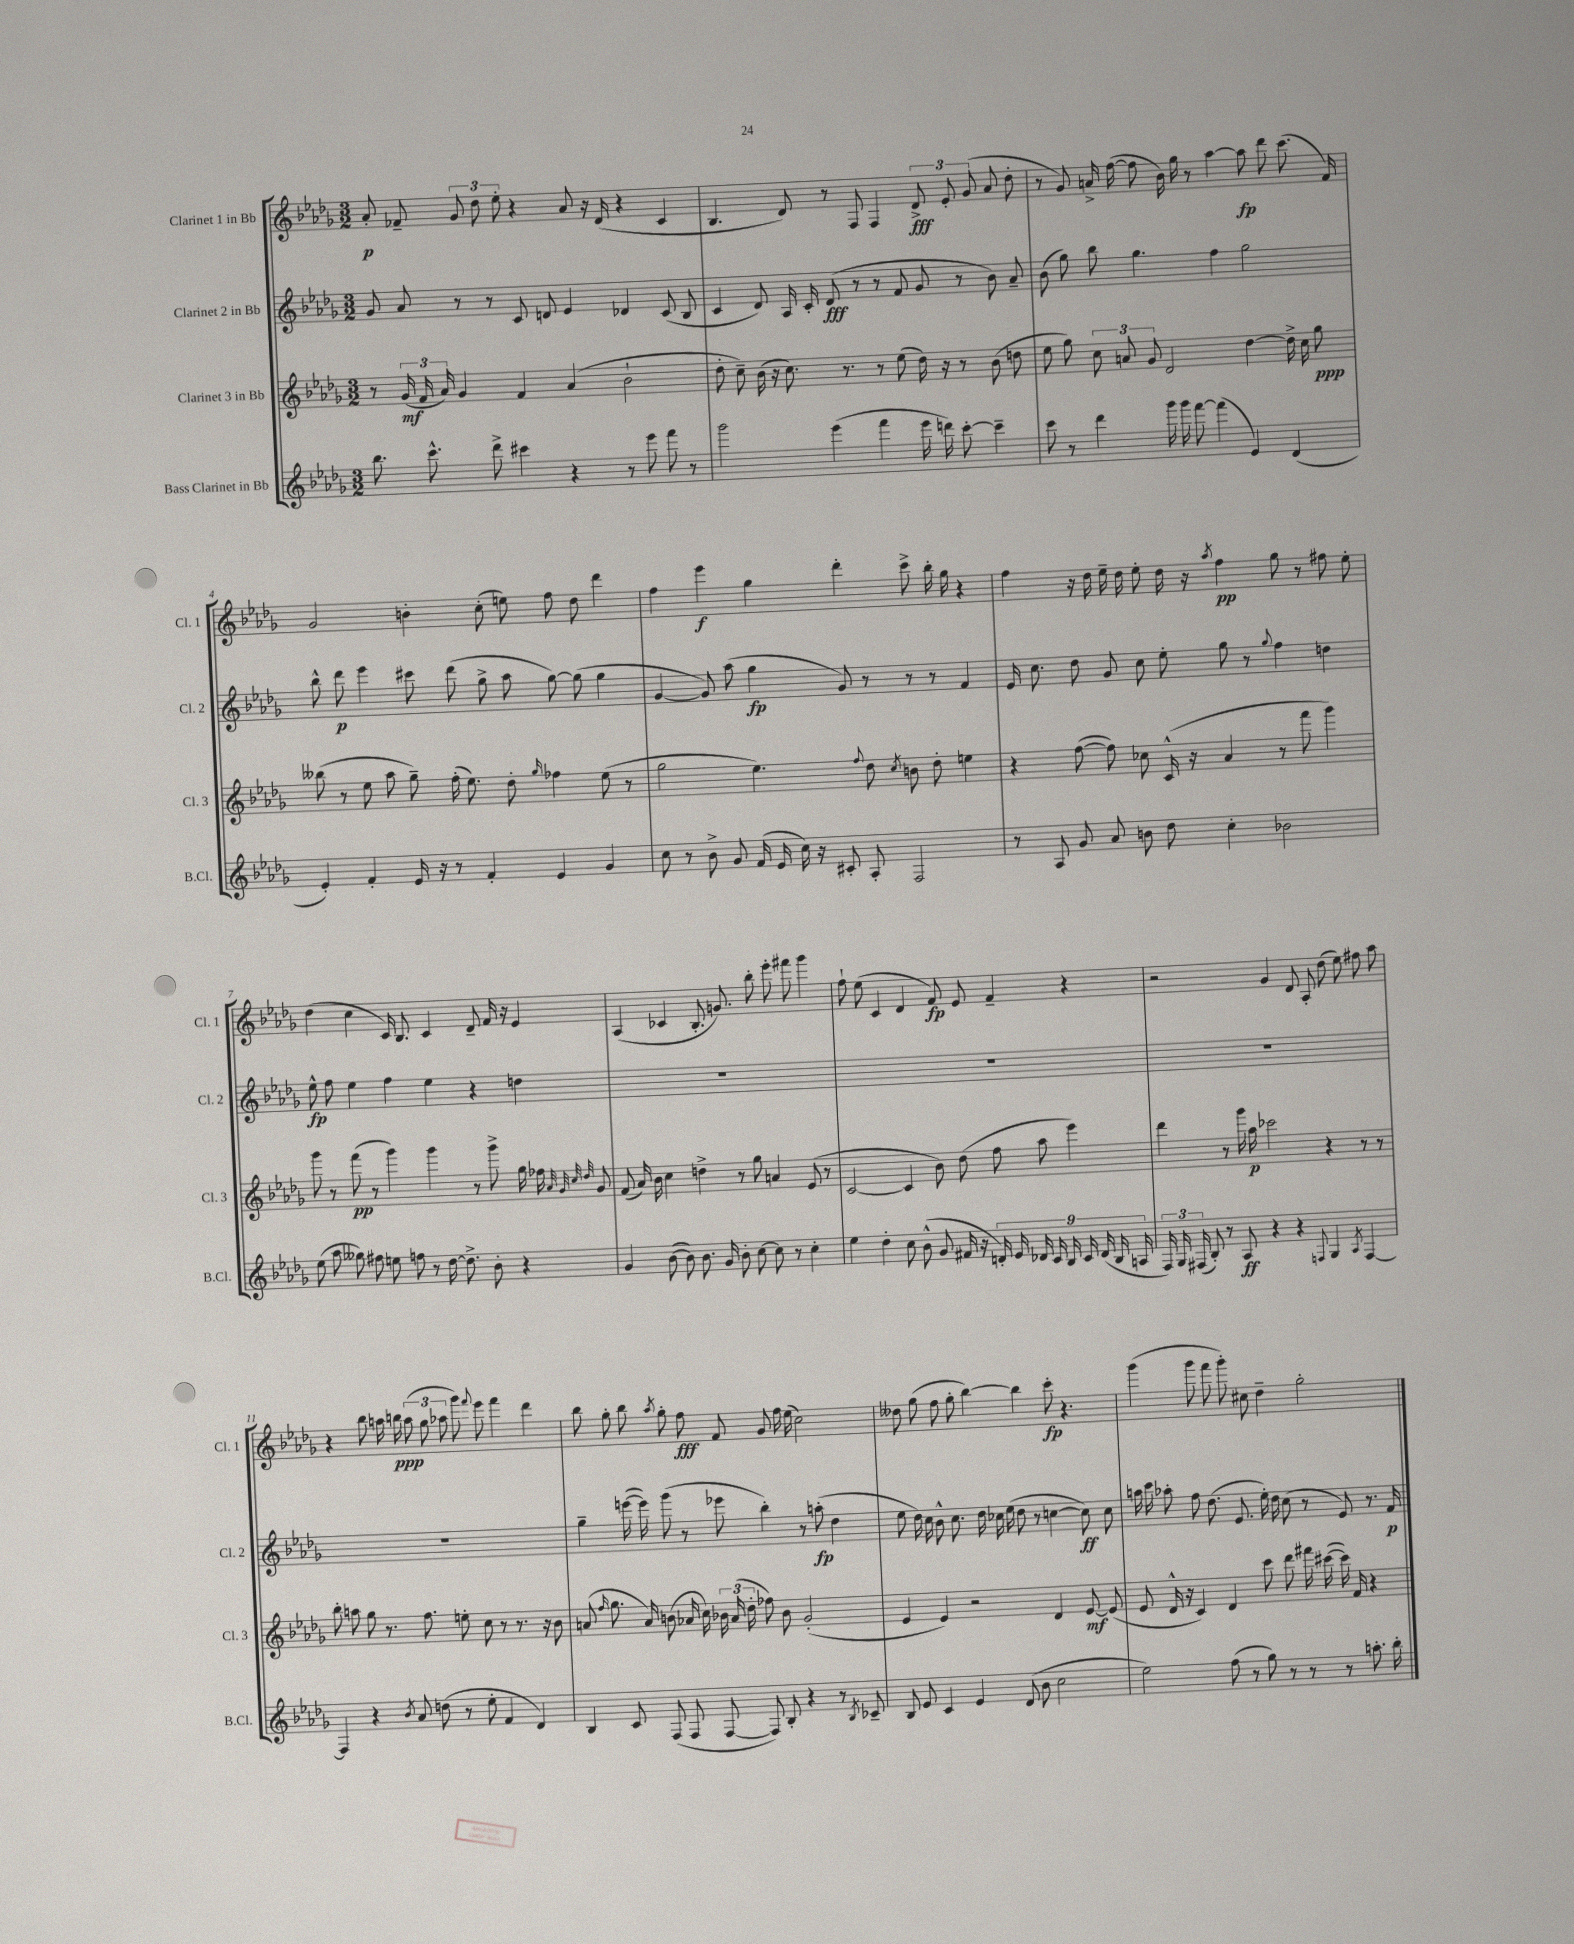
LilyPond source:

<<
\new StaffGroup <<
\new Staff = "s0" \with { instrumentName = "Clarinet 1 in Bb" shortInstrumentName = "Cl. 1" } {
    \clef treble \key des \major \numericTimeSignature \time 3/2
    \autoBeamOff aes'8-.\p fes'8-- \tuplet 3/2 { ges'8 des''8 ees''8-. } r4 aes'8 r16 des'16( r4 c'4 |
    bes4. des'8) r8 f8 f4 \tuplet 3/2 { des'8->\fff ees'8-. ges'8( } aes'8 des''8-. |
    r8 ges'8) a'16-> f''16~( f''8 bes'16) ges''16 r8 aes''4~ aes''8\fp des'''8 c'''8.( f'16) |
    ges'2 b'4-. c''8-.( e''8) f''8 des''8 des'''4 |
    f''4 ees'''4\f ges''4 des'''4-. c'''8-> bes''16-. ges''16 r4 |
    f''4 r16 des''16 ees''16-- des''16 ees''8-. des''16 r16 \acciaccatura { aes''8 } f''4\pp ges''8 r8 fis''8 ees''8-. |
    des''4( c''4 c'16) bes8. c'4 des'8-- f'16 r16 ees'4 |
    aes4( ces'4 bes8.-. g'8.) bes''8-. ees'''8-. fis'''8 ges'''4 |
    f''8-! ees''8( c'4 des'4 f'8\fp) ees'8 f'4-- r4 |
    r2 ges'4 des'8 aes8-. des''8( ees''8) fis''8 aes''8 |
    r4 bes''8 a''16 b''16\ppp \tuplet 3/2 { a''8( ges''8 aes''8 } ges'''8) \appoggiatura { f'''8 } ees'''8 f'''4 des'''4 |
    bes''8 ges''8-. bes''8 \acciaccatura { aes''8 } ges''8-. f''8\fff f'8 ges'8 f''16 ees''16( c''2) |
    deses''8 ges''8( f''8 ges''8-. bes''4~) bes''4 c'''8-.\fp r4. |
    ges'''4( ges'''8 f'''8 ges'''8-.) cis''8 des''4-- ges''2-. \bar "|." |
}
\new Staff = "s1" \with { instrumentName = "Clarinet 2 in Bb" shortInstrumentName = "Cl. 2" } {
    \clef treble \key des \major \numericTimeSignature \time 3/2
    \autoBeamOff ges'8 aes'8 r8 r8 c'8 d'8 ees'4 des'4 c'8( bes8 |
    c'4 des'8) aes16 c'16-. des'8\fff( r8 r8 f'8 ges'8 r8 bes'8) aes'8-- |
    bes'8( ges''8) bes''8 ges''4. f''4 ges''2 |
    bes''8-^ des'''8\p ees'''4 cis'''8 des'''8( ges''8-> aes''8 ges''8~) ges''8( ges''4 |
    ges'4~ ges'8) aes''8( ges''4\fp ges'8) r8 r8 r8 f'4 |
    ees'16 c''8. des''8 ges'8 c''8 ees''8-. ges''8 r8 \appoggiatura { ges''8 } f''4 d''4 |
    ees''8-^\fp f''8 ees''4 f''4 ees''4 r4 d''4 |
    R1. |
    R1. |
    R1. |
    R1. |
    ges''4-- e'''16~( e'''16) ges'''8( r8 ees'''8 bes''4-.) r8 a''8-.\fp( des''4 |
    ees''8 des''16) c''16 bes'8-^ c''8. des''16 ces''16 ees''16( des''8 r8 c''4~ c''8\ff) c''8 |
    a''16 c'''16 aes''8-. f''8 des''8.( ees'8. ees''16-.) des''16 c''8( r8 ees'8) r8. f'16\p \bar "|." |
}
\new Staff = "s2" \with { instrumentName = "Clarinet 3 in Bb" shortInstrumentName = "Cl. 3" } {
    \clef treble \key des \major \numericTimeSignature \time 3/2
    \autoBeamOff r8 \tuplet 3/2 { ges'16\mf( f'16 aes'16) } ges'4 f'4 aes'4( bes'2-! |
    des''8-. c''8--) bes'16( r16 c''8.) r8. r8 ees''8( des''16) r16 r8 bes'8( d''8 |
    ees''8 ges''8) \tuplet 3/2 { c''8 a'8 ges'8 } des'2 des''4~ des''16-> c''16 ges''8\ppp |
    beses''8( r8 ees''8 aes''8 ges''8--) f''16-.( ees''8.) des''8-. \grace { ges''16 } fes''4 ees''8( r8 |
    ges''2 ees''4.) \appoggiatura { f''8 } des''8 \acciaccatura { c''8 } b'8 des''8-. e''4 |
    r4 f''8~( f''8) ces''8 c'16-^( r16 aes'4 r8 f'''8 ges'''4) |
    ges'''8 r8 f'''8\pp( r8 ges'''4) ges'''4 r8 ges'''8-> ges''16 fes''16 \grace { aes'32 ges'32 c''32 des''32 } ges'8 |
    f'8( aes'16) bes'16 c''4 d''4-> r8 ges''8 a'4 ees'8( r8 |
    c'2~ c'4 bes'8) des''8( f''8 aes''8 ees'''4) |
    des'''4 r8 ges'''16 aes''16\p ces'''2 r4 r8 r8 |
    bes''8-. a''8 ges''8 r8. f''8. e''8-. c''8 r8 r8. r16 bes'8 |
    a'8( \grace { f''16 } ges''8. a'16) b'8( aes'16 c''16) \tuplet 3/2 { bes'16 aes'16( des''16-. } fes''8) bes'8 ges'2-.( |
    ees'4 ees'4) r2 des'4 ees'8~\mf ees'8( |
    ees'8 des'16-^ r16 c'4) des'4 c'''8 des'''8 fis'''16 cis'''16~( cis'''16) f'16 r4 \bar "|." |
}
\new Staff = "s3" \with { instrumentName = "Bass Clarinet in Bb" shortInstrumentName = "B.Cl." } {
    \clef treble \key des \major \numericTimeSignature \time 3/2
    \autoBeamOff bes''8. c'''8.-^ des'''8-> cis'''4 r4 r8 ees'''8 f'''8 r8 |
    ges'''2 ees'''4( f'''4 ees'''16 d'''16) c'''8~-. c'''4-- |
    c'''8 r8 des'''4 ges'''16 ges'''16 f'''8~ f'''4( ees'4) des'4( |
    ees'4-.) f'4-. ees'16 r16 r8 f'4-. ees'4 ges'4 |
    c''8 r8 bes'8-> ges'8 f'16( ees'16 c''16) r16 cis'8-. aes8-. f2 |
    r8 aes8 ges'8 aes'8 b'8 des''8 c''4-. bes'2 |
    ees''8( aes''8 geses''8) fis''8 e''8 f''8 r8 des''16~ des''8.-> bes'8-. r4 |
    ges'4 bes'8~( bes'8) bes'8. ges'16 bes'8-. c''8~ c''8 r8 c''4-. |
    ees''4 des''4-. c''8 bes'8-^( ges'8 fis'16 r16 \tuplet 9/8 { d'16-.) ees'16 des'16 c'16 bes16 c'16 des'16( bes16 a16 } |
    \tuplet 3/2 { f16) ges16 fis16( } bes8-.) r8 aes8\ff r4 r4 \appoggiatura { f8 } ges4 \acciaccatura { aes8 } f4~ |
    f4 r4 \acciaccatura { bes'8 } aes'8 d''8( r8 ees''8-. f'4 des'4) |
    bes4 c'8 f8( f8 f8~ f8) bes8-. r4 r8 \acciaccatura { bes8 } ces'8-- |
    bes8 ees'8 c'4 ees'4 des'8( bes'8 c''2 |
    ees''2) f''8( r8 ges''8) r8 r8 r8 a''8.-. bes''16-. \bar "|." |
}
>>
>>
